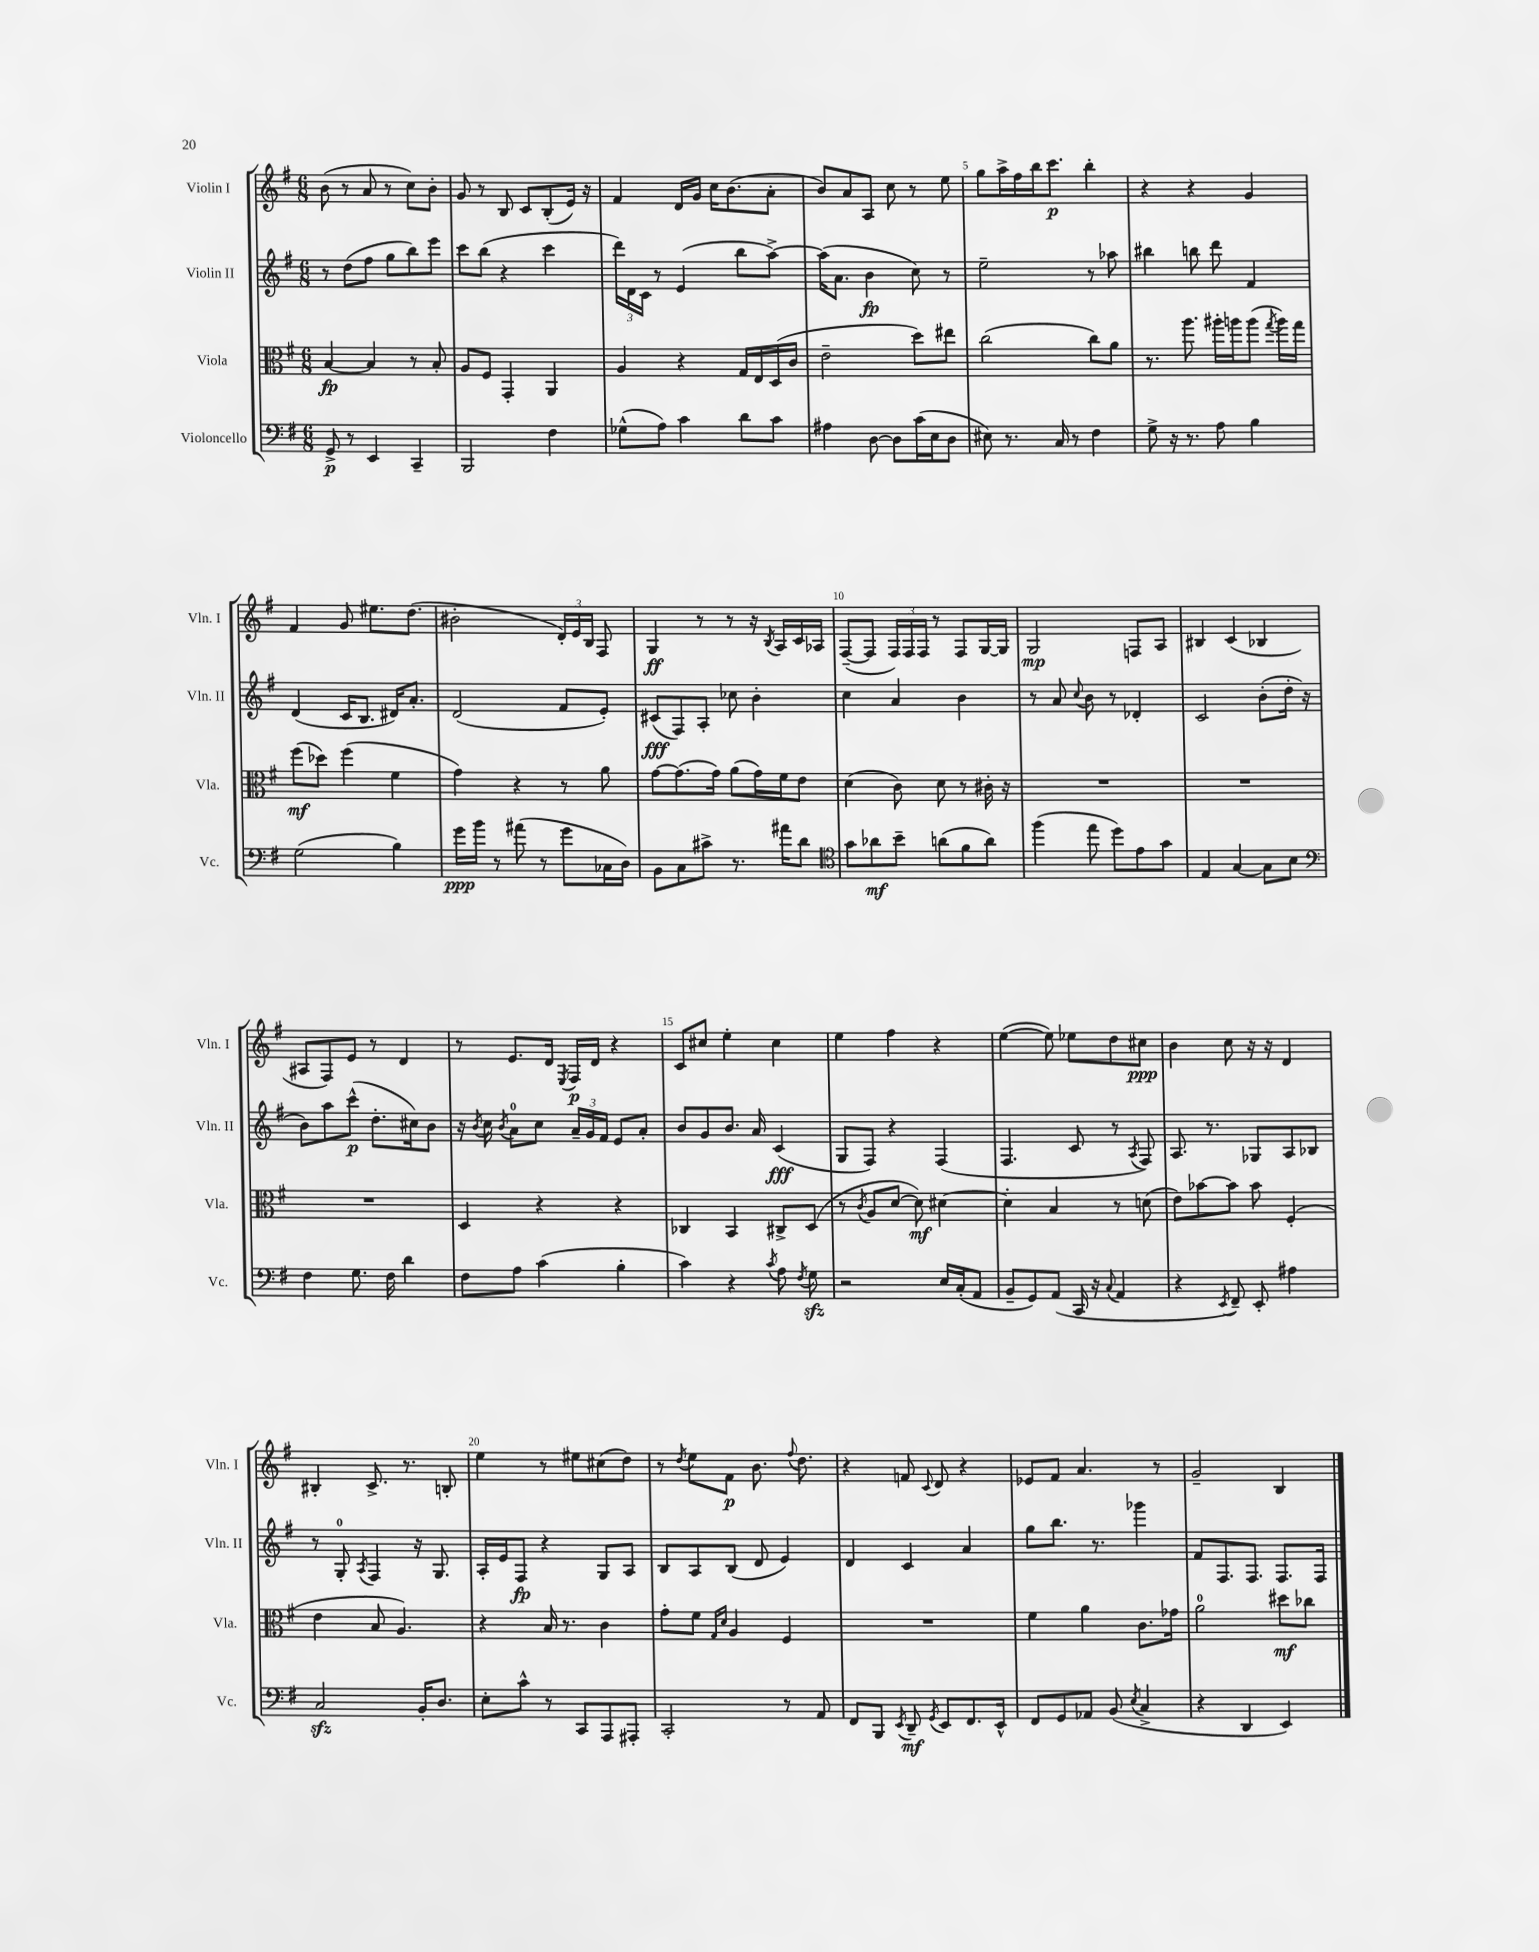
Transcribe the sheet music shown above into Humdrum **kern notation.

**kern	**dynam	**kern	**dynam	**kern	**dynam	**kern	**dynam
*part4	*part4	*part3	*part3	*part2	*part2	*part1	*part1
*staff4	*staff4	*staff3	*staff3	*staff2	*staff2	*staff1	*staff1
*I"Violoncello	*	*I"Viola	*	*I"Violin II	*	*I"Violin I	*
*I'Vc.	*	*I'Vla.	*	*I'Vln. II	*	*I'Vln. I	*
*clefF4	*	*clefC3	*	*clefG2	*	*clefG2	*
*k[f#]	*	*k[f#]	*	*k[f#]	*	*k[f#]	*
*M6/8	*	*M6/8	*	*M6/8	*	*M6/8	*
=1	=1	=1	=1	=1	=1	=1	=1
8GG^/	p	[4B/	fp	8r	.	(8b\	.
8r	.	.	.	(8dd\L	.	8r	.
4EE/	.	4B/]	.	8ff#\J	.	8a/	.
.	.	.	.	8gg\L	.	8r	.
4CC~/	.	8r	.	8bb\)	.	8cc\L)	.
.	.	8B'/	.	8eee\J	.	8b'\J	.
=2	=2	=2	=2	=2	=2	=2	=2
2BBB/	.	8A/L	.	8ccc\L	.	8g/	.
.	.	8F#/J	.	(8bb\J	.	8r	.
.	.	4GG'/	.	4r	.	8B/	.
.	.	.	.	.	.	8c/L	.
4F#\	.	4AA/	.	4ccc\	.	(8B'/	.
.	.	.	.	.	.	16e/Jk)	.
.	.	.	.	.	.	16r	.
=3	=3	=3	=3	=3	=3	=3	=3
(8G-X^^\L	.	4A/	.	24ddd\LL)	.	4f#/	.
.	.	.	.	24d\	.	.	.
.	.	.	.	24c\JJ	.	.	.
8A\J)	.	.	.	8r	.	.	.
4c\	.	4r	.	(4e/	.	16d/LL	.
.	.	.	.	.	.	16g/JJ	.
.	.	.	.	.	.	16cc\KL	.
.	.	.	.	.	.	(8.b\	.
8d\L	.	16G/LL	.	8bb\L	.	.	.
.	.	16E/	.	.	.	.	.
8c\J	.	(16D/	.	[8aa^\J)	.	8a'\J	.
.	.	16c/JJ	.	.	.	.	.
=4	=4	=4	=4	=4	=4	=4	=4
4A#X\	.	2e~\	.	(16aa\KL]	.	8b/L)	.
.	.	.	.	8.a\J	.	.	.
.	.	.	.	.	.	8a/	.
[8D\	.	.	.	4b\	fp	8A/J	.
8D\L]	.	.	.	.	.	8cc\	.
(16c\L	.	8dd\L)	.	8cc\)	.	8r	.
16E\J	.	.	.	.	.	.	.
8D\J	.	8ee#X\J	.	8r	.	8ee\	.
=5	=5	=5	=5	=5	=5	=5	=5
8E#X\)	.	(2cc\	.	2ee~\	.	8gg\L	.
8.r	.	.	.	.	.	16aa^\L	.
.	.	.	.	.	.	16ff#\	.
.	.	.	.	.	.	16bb\J	.
16C/	.	.	.	.	.	8.ccc\J	p
8r	.	.	.	.	.	.	.
4F#\	.	8cc\L)	.	8r	.	4bb'\	.
.	.	8a\J	.	8aa-X\	.	.	.
=6	=6	=6	=6	=6	=6	=6	=6
8G^\	.	8.r	.	4bb#X\	.	4r	.
16r	.	.	.	.	.	.	.
8.r	.	8.aa\	.	.	.	.	.
.	.	.	.	8bbn\	.	4r	.
8A\	.	16aa#X'\LL	.	8ddd\	.	.	.
.	.	16aan\J	.	.	.	.	.
4B\	.	(8aa\J	.	4f#/	.	4g/	.
.	.	8qgg/	.	.	.	.	.
.	.	16aa\LL)	.	.	.	.	.
.	.	16gg\JJ	.	.	.	.	.
!!LO:LB:g=z
=7	=7	=7	=7	=7	=7	=7	=7
(2G\	.	(8ff#\L	mf	(4d/	.	4f#/	.
.	.	8dd-X\J)	.	.	.	.	.
.	.	(4ff#\	.	16c/KL	.	8g/	.
.	.	.	.	8.B/J	.	.	.
.	.	.	.	.	.	8.ee#X\L	.
4B\)	.	4f#\	.	16d#X/KL)	.	.	.
.	.	.	.	8.a'/J	.	(8.dd\J	.
=8	=8	=8	=8	=8	=8	=8	=8
16g\LL	ppp	4g\)	.	(2d/	.	2b#X'\	.
16b\JJ	.	.	.	.	.	.	.
8r	.	.	.	.	.	.	.
(8a#X\	.	4r	.	.	.	.	.
8r	.	.	.	.	.	.	.
8g\L	.	8r	.	8f#/L	.	24d'/LL)	.
.	.	.	.	.	.	24e/	.
.	.	.	.	.	.	24B/JJ	.
16C-X\L	.	8a\	.	8e'/J)	.	8F#/	.
16D\JJ)	.	.	.	.	.	.	.
=9	=9	=9	=9	=9	=9	=9	=9
8BB\L	.	[8g\L	.	(8c#X/L	fff	4G/	ff
8C\	.	(8.g\]	.	8F#/)	.	.	.
8c#X^\J	.	.	.	8A'/J	.	8r	.
.	.	16g\Jk)	.	.	.	.	.
8.r	.	(8a\L	.	8cc-X\	.	8r	.
.	.	16g\L)	.	4b'\	.	16r	.
.	.	.	.	.	.	8qB/	.
16a#X\KL	.	16f#\J	.	.	.	16A/LL	.
8d\J	.	8e\J	.	.	.	16c/	.
.	.	.	.	.	.	16A-X/JJ	.
=10	=10	=10	=10	=10	=10	=10	=10
*clefC4	*	*	*	*	*	*	*
8g\L	.	(4d\	.	4cc\	.	([8F#~/L	.
8a-X\	mf	.	.	.	.	8F#/J]	.
8b~\J	.	8c\)	.	4a/	.	24F#/LL)	.
.	.	.	.	.	.	24F#/	.
.	.	.	.	.	.	24F#/JJ	.
(8an\L	.	8d\	.	.	.	8r	.
8f#\	.	8r	.	4b\	.	8F#/L	.
8a\J)	.	16c#X'\	.	.	.	[16G/L	.
.	.	16r	.	.	.	16G/JJ]	.
=11	=11	=11	=11	=11	=11	=11	=11
(4ff#\	.	2.r	.	8r	.	2G/	mp
.	.	.	.	8a/	.	.	.
.	.	.	.	8qqcc/	.	.	.
8ee\	.	.	.	8b\	.	.	.
8dd\L)	.	.	.	8r	.	.	.
8e\	.	.	.	4d-X'/	.	8Fn/L	.
8g\J	.	.	.	.	.	8A/J	.
=12	=12	=12	=12	=12	=12	=12	=12
4E/	.	2.r	.	2c/	.	4B#X/	.
[4G/	.	.	.	.	.	(4c/	.
8G\L]	.	.	.	(8b'\L	.	4B-X/	.
8B\J	.	.	.	16dd'\Jk	.	.	.
.	.	.	.	16r	.	.	.
!!LO:LB:g=z
=13	=13	=13	=13	=13	=13	=13	=13
*clefF4	*	*	*	*	*	*	*
4F#\	.	2.r	.	8b\L)	.	8A#X/L	.
.	.	.	.	8aa\	.	8F#/)	.
8.G\	.	.	.	(8ccc^^\J	p	8e/J	.
.	.	.	.	8.dd'\L	.	8r	.
16F#\	.	.	.	.	.	.	.
4d\	.	.	.	.	.	4d/	.
.	.	.	.	16cc#X\k)	.	.	.
.	.	.	.	8b\J	.	.	.
=14	=14	=14	=14	=14	=14	=14	=14
8F#\L	.	4D/	.	16r	.	8r	.
.	.	.	.	8qb/	.	.	.
.	.	.	.	16cc\	.	.	.
.	.	.	.	8qb/	.	.	.
8A\J	.	.	.	8a\L	.	8.e/L	.
(4c\	.	4r	.	8cc\J	.	.	.
.	.	.	.	.	.	16d/Jk	.
.	.	.	.	.	.	8qE/	.
.	.	.	.	24a~/LL	.	16F#/LL	p
.	.	.	.	24g/	.	.	.
.	.	.	.	.	.	16d/JJ	.
.	.	.	.	24f#/JJ	.	.	.
4B'\	.	4r	.	8e/L	.	4r	.
.	.	.	.	8a'/J	.	.	.
=15	=15	=15	=15	=15	=15	=15	=15
4c\)	.	4C-X/	.	8b/L	.	8c/L	.
.	.	.	.	8g/	.	8cc#X/J	.
4r	.	4BB/	.	8.b/J	.	4ee'\	.
.	.	.	.	16a/	.	.	.
8qc/	.	.	.	.	.	.	.
8A\	.	8C#X^/L	.	(4c/	fff	4cc#\	.
8qF#/	.	.	.	.	.	.	.
8Gzz\	.	(8D/J	.	.	.	.	.
=16	=16	=16	=16	=16	=16	=16	=16
2r	.	8r	.	8G/L	.	4ee\	.
.	.	8qc/	.	.	.	.	.
.	.	8A/L	.	8F#/J)	.	.	.
.	.	[8d/J	.	4r	.	4ff#\	.
.	.	8d\])	mf	.	.	.	.
16E/LL	.	[4d#X\	.	(4F#/	.	4r	.
(16C'/J	.	.	.	.	.	.	.
8AA/J	.	.	.	.	.	.	.
=17	=17	=17	=17	=17	=17	=17	=17
8BB~/L	.	4d#'\]	.	4.F#/	.	([4ee\	.
8GG/)	.	.	.	.	.	.	.
(8AA/J	.	4B/	.	.	.	8ee\])	.
16CC/	.	.	.	8c/	.	8ee-X\L	.
16r	.	.	.	.	.	.	.
8qqC/	.	.	.	.	.	.	.
4AA/	.	8r	.	8r	.	8dd\	.
.	.	.	.	8qA/	.	.	.
.	.	(8dn\	.	8F#/)	.	8cc#X\J	ppp
=18	=18	=18	=18	=18	=18	=18	=18
4r	.	8e\L)	.	8.A/	.	4b\	.
.	.	[8b-X\	.	.	.	.	.
.	.	.	.	8.r	.	.	.
8qEE/	.	.	.	.	.	.	.
8FF#~/)	.	8b-\J]	.	.	.	8cc\	.
8EE'/	.	8b-\	.	8G-X/L	.	16r	.
.	.	.	.	.	.	16r	.
4A#X\	.	(4F#'/	.	8A/	.	4d/	.
.	.	.	.	8B-X/J	.	.	.
!!LO:LB:g=z
=19	=19	=19	=19	=19	=19	=19	=19
2Czz/	.	4e\	.	8r	.	4B#X'/	.
.	.	.	.	8G'/	.	.	.
.	.	.	.	8qA/	.	.	.
.	.	8B/	.	4F#/	.	8.c^/	.
.	.	4.A/)	.	.	.	.	.
.	.	.	.	.	.	8.r	.
16BB'/KL	.	.	.	16r	.	.	.
8.D/J	.	.	.	8.G/	.	.	.
.	.	.	.	.	.	8Bn'/	.
=20	=20	=20	=20	=20	=20	=20	=20
8E'\L	.	4r	.	16A'/LL	.	4ee\	.
.	.	.	.	16e/J	.	.	.
8c^^\J	.	.	.	8F#/J	fp	.	.
8r	.	16B/	.	4r	.	8r	.
.	.	8.r	.	.	.	.	.
8CC/L	.	.	.	.	.	8ee#X\L	.
8AAA/	.	4c\	.	8G/L	.	(8cc#X\	.
8AAA#X'/J	.	.	.	8A/J	.	8dd\J)	.
=21	=21	=21	=21	=21	=21	=21	=21
2CC'/	.	8g'\L	.	8B/L	.	8r	.
.	.	.	.	.	.	8qdd/	.
.	.	8f#\J	.	8A/	.	8ee\L	.
.	.	16qqG/LL	.	.	.	.	.
.	.	16qqd/JJ	.	.	.	.	.
.	.	4A/	.	(8B/J	.	8f#\J	p
.	.	.	.	8d/	.	8.b\	.
8r	.	4F#/	.	4e/)	.	.	.
.	.	.	.	.	.	8qqff#/	.
.	.	.	.	.	.	8.dd\	.
8AA/	.	.	.	.	.	.	.
=22	=22	=22	=22	=22	=22	=22	=22
8FF#/L	.	2.r	.	4d/	.	4r	.
8BBB/J	.	.	.	.	.	.	.
8qEE/	.	.	.	.	.	.	.
8DD~/	mf	.	.	4c/	.	8fn/	.
8qGG/	.	.	.	.	.	8qqc/	.
8EE/L	.	.	.	.	.	8d/	.
8.FF#/	.	.	.	4a/	.	4r	.
16EE^^/Jk	.	.	.	.	.	.	.
=23	=23	=23	=23	=23	=23	=23	=23
8FF#/L	.	4f#\	.	8gg\L	.	8e-X/L	.
8GG/	.	.	.	8.bb\J	.	8f#/J	.
8AA-X/J	.	4a\	.	.	.	4.a/	.
.	.	.	.	8.r	.	.	.
(8BB/	.	.	.	.	.	.	.
8qE/	.	.	.	.	.	.	.
4C^/	.	8.c\L	.	4ggg-X\	.	.	.
.	.	.	.	.	.	8r	.
.	.	16g-X\Jk	.	.	.	.	.
=24	=24	=24	=24	=24	=24	=24	=24
4r	.	2a\	.	8f#/L	.	2g~/	.
.	.	.	.	8.F#/	.	.	.
4DD/	.	.	.	.	.	.	.
.	.	.	.	8.F#/J	.	.	.
4EE/)	.	8dd#X\L	mf	8.F#/L	.	4B/	.
.	.	8cc-X\J	.	.	.	.	.
.	.	.	.	16F#/Jk	.	.	.
==	==	==	==	==	==	==	==
*-	*-	*-	*-	*-	*-	*-	*-
